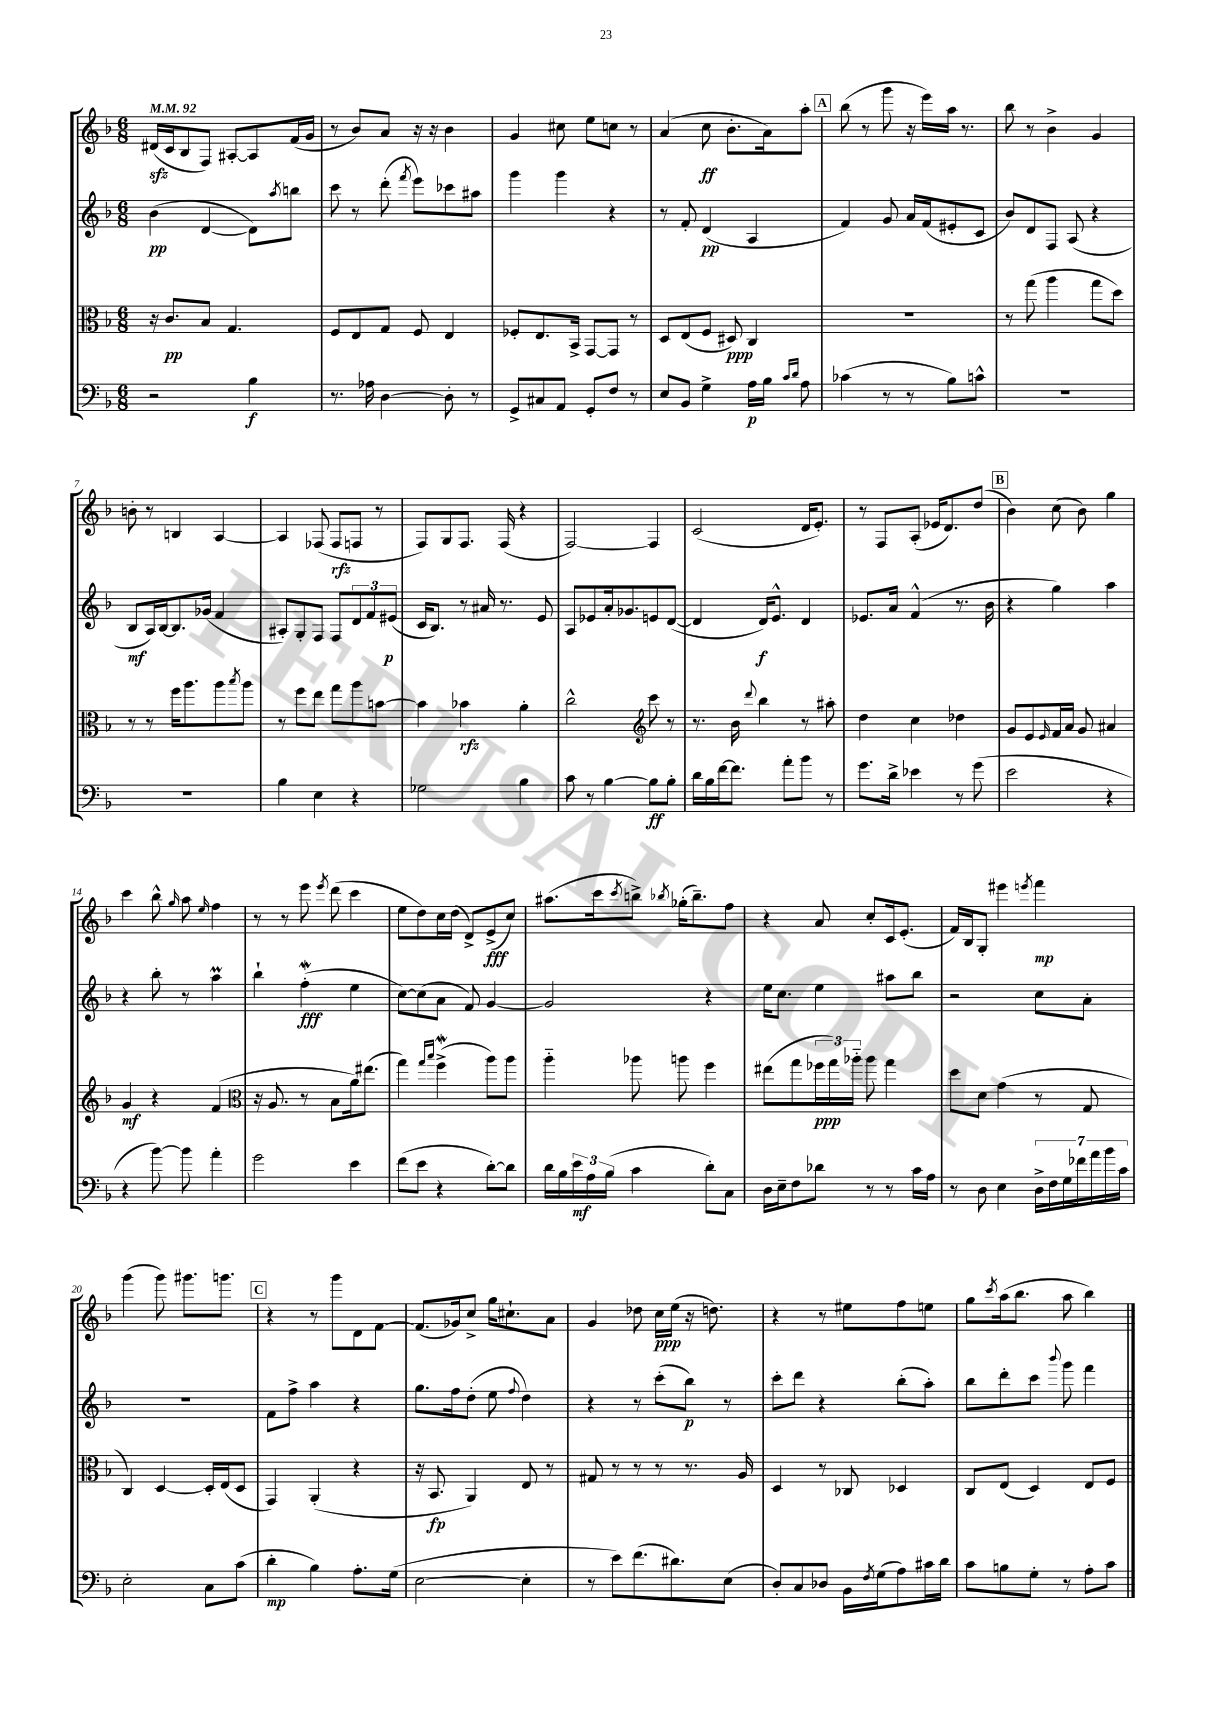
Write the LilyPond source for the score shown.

<<
\new StaffGroup <<
\new Staff = "s0" {
    \clef treble \key f \major \numericTimeSignature \time 6/8 \tempo 4 = 92
    dis'16\sfz( c'16 bes8 f8) ais8~-. ais8 f'16( g'16 |
    r8 bes'8) a'8 r16 r16 bes'4 |
    g'4 cis''8 e''8 c''8 r8 |
    a'4( c''8\ff bes'8.-. a'16) a''8-. |
    \mark \markup { \box "A" } bes''8( r8 g'''8 r16 e'''16) a''16 r8. |
    bes''8 r8 bes'4-> g'4 |
    b'8-. r8 b4 a4~ |
    a4 fes8( fes8\rfz f8 r8 |
    f8) g8 f8. f16( r4 |
    f2~) f4 |
    c'2( d'16 e'8.-.) |
    r8 f8 a8-.( ees'16 d'8.) d''8( |
    \mark \markup { \box "B" } bes'4) c''8( bes'8) g''4 |
    c'''4 bes''8-^ \grace { g''16 } a''8 \grace { e''16 } f''4 |
    r8 r8 e'''8 \acciaccatura { e'''8 } d'''8( c'''4 |
    e''8 d''8) c''16 d''16( d'8->) e'8->\fff( c''8) |
    ais''8.( c'''16 \acciaccatura { c'''8 } b''8->) \acciaccatura { bes''8 } ges''16-.( bes''8.--) f''8 |
    r4 a'8 c''8-. c'16 e'8.-.( |
    f'16) bes16 g8-. eis'''4 \acciaccatura { e'''8 } f'''4\mp |
    g'''4( g'''8) gis'''8. g'''8. |
    \mark \markup { \box "C" } r4 r8 g'''8 d'8 f'8~ |
    f'8.( ges'16) c''8-> g''16 cis''8.-! a'8 |
    g'4 des''8 c''16\ppp e''16( r16 d''8.) |
    r4 r8 eis''8 f''8 e''8 |
    g''8 \acciaccatura { c'''8 } a''16( bes''8. a''8 bes''4) \bar "|." |
}
\new Staff = "s1" {
    \clef treble \key f \major \numericTimeSignature \time 6/8
    bes'4\pp( d'4~ d'8) \acciaccatura { a''8 } b''8 |
    c'''8 r8 d'''8-.( \acciaccatura { f'''8 } e'''8) ces'''8 ais''8 |
    g'''4 g'''4 r4 |
    r8 f'8-. d'4\pp( a4 |
    \mark \markup { \box "A" } f'4) g'8 a'16 f'16( eis'8-. c'8 |
    bes'8) d'8 f8 a8( r4 |
    bes8\mf a16) bes16~ bes8. ges'16( f'4 |
    ais8-.) g8-. f8 f8 \tuplet 3/2 { d'8 f'8 eis'8\p( } |
    c'16 bes8.) r8 ais'16 r8. e'8 |
    a8 ees'8 a'16-. ges'8. e'8 d'8~( |
    d'4 d'16\f) e'8.-^ d'4 |
    ees'8. a'16 f'4-^( r8. bes'16 |
    \mark \markup { \box "B" } r4 g''4) a''4 |
    r4 bes''8-. r8 a''4\prall |
    bes''4-! f''4-.\mordent\fff( e''4 |
    c''8~) c''8( a'8 f'8) g'4~ |
    g'2 r4 |
    e''16 c''8. e''4 ais''8 bes''8 |
    r2 c''8 a'8-. |
    R2. |
    \mark \markup { \box "C" } f'8 f''8-> a''4 r4 |
    g''8. f''16 d''8-.( e''8 \appoggiatura { f''8 } d''4) |
    r4 r8 c'''8-.( bes''8\p) r8 |
    c'''8-. d'''8 r4 bes''8-.( a''8-.) |
    bes''8 d'''8-. c'''8 \appoggiatura { bes'''8 } g'''8 f'''4 \bar "|." |
}
\new Staff = "s2" {
    \clef alto \key f \major \numericTimeSignature \time 6/8
    r16 c'8.\pp bes8 g4. |
    f8 e8 g8 f8 e4 |
    fes8-. e8. bes,16-> g,8~ g,8 r8 |
    d8 e8( f8 dis8\ppp) c4 |
    \mark \markup { \box "A" } R2. |
    r8 g''8( a''4 g''8 d''8) |
    r8 r8 f''16 a''8. a''8 \acciaccatura { bes''8 } a''8 |
    r8 f''8 e''8 g''8 a''8 b'8~ |
    b'4 bes'4\rfz a'4-. |
    c''2-^ \clef treble c'''8 r8 |
    r8. bes'16 \appoggiatura { d'''8 } bes''4 r8 ais''8-. |
    d''4 c''4 des''4 |
    \mark \markup { \box "B" } g'8 e'8 \grace { e'16 } f'16 a'16 g'8 ais'4 |
    g'4\mf r4 f'4( |
    \clef alto r16 a8. r8 bes8 a'16) eis''8.( |
    g''4) \grace { g''16 bes''16 } f''4->\mordent( a''8) a''8 |
    a''4-_ aes''8 a''8 f''4 |
    eis''8( g''8 \tuplet 3/2 { fes''16\ppp g''16) aes''16-_ } aes''8 g''4 |
    d''8 d'8 g'4( r8 g8 |
    c4) d4~ d16-. e16( d8 |
    \mark \markup { \box "C" } g,4) a,4-.( r4 |
    r16 bes,8.\fp a,4) e8 r8 |
    gis8 r8 r8 r8 r8. a16 |
    d4 r8 ces8 des4 |
    c8 e8( d4) e8 f8 \bar "|." |
}
\new Staff = "s3" {
    \clef bass \key f \major \numericTimeSignature \time 6/8
    r2 bes4\f |
    r8. aes16 d4~ d8-. r8 |
    g,8-> cis8 a,8 g,8-. f8 r8 |
    e8 bes,8 g4-> a16\p bes16 \grace { c'16 d'16 } a8 |
    \mark \markup { \box "A" } ces'4( r8 r8 bes8) c'8-^ |
    R2. |
    R2. |
    bes4 e4 r4 |
    ges2 bes4 |
    c'8 r8 bes4~ bes8\ff bes8-. |
    d'16 bes16 f'16~ f'8. a'8-. bes'8 r8 |
    g'8. d'16-> ees'4 r8 g'8( |
    \mark \markup { \box "B" } e'2 r4 |
    r4 bes'8~) bes'8 a'4-. |
    g'2 e'4 |
    f'8( e'8 r4 d'8~-.) d'8 |
    d'16 bes16 \tuplet 3/2 { e'16\mf a16 bes16( } c'4 d'8-.) c8 |
    d16 e16-- f8 des'8 r8 r8 c'16 a16 |
    r8 d8 e4 \tuplet 7/4 { d16-> f16 g16 fes'16 a'16 bes'16 c'16 } |
    e2-. c8 c'8( |
    \mark \markup { \box "C" } d'4-.\mp bes4) a8.-. g16( |
    e2~ e4-. |
    r8 e'8) f'8.( dis'8.) e8( |
    d8-.) c8 des8 bes,16 \acciaccatura { f8 } g16( a8) cis'16 d'16 |
    c'8 b8 g8-. r8 a8-. c'8 \bar "|." |
}
>>
>>
